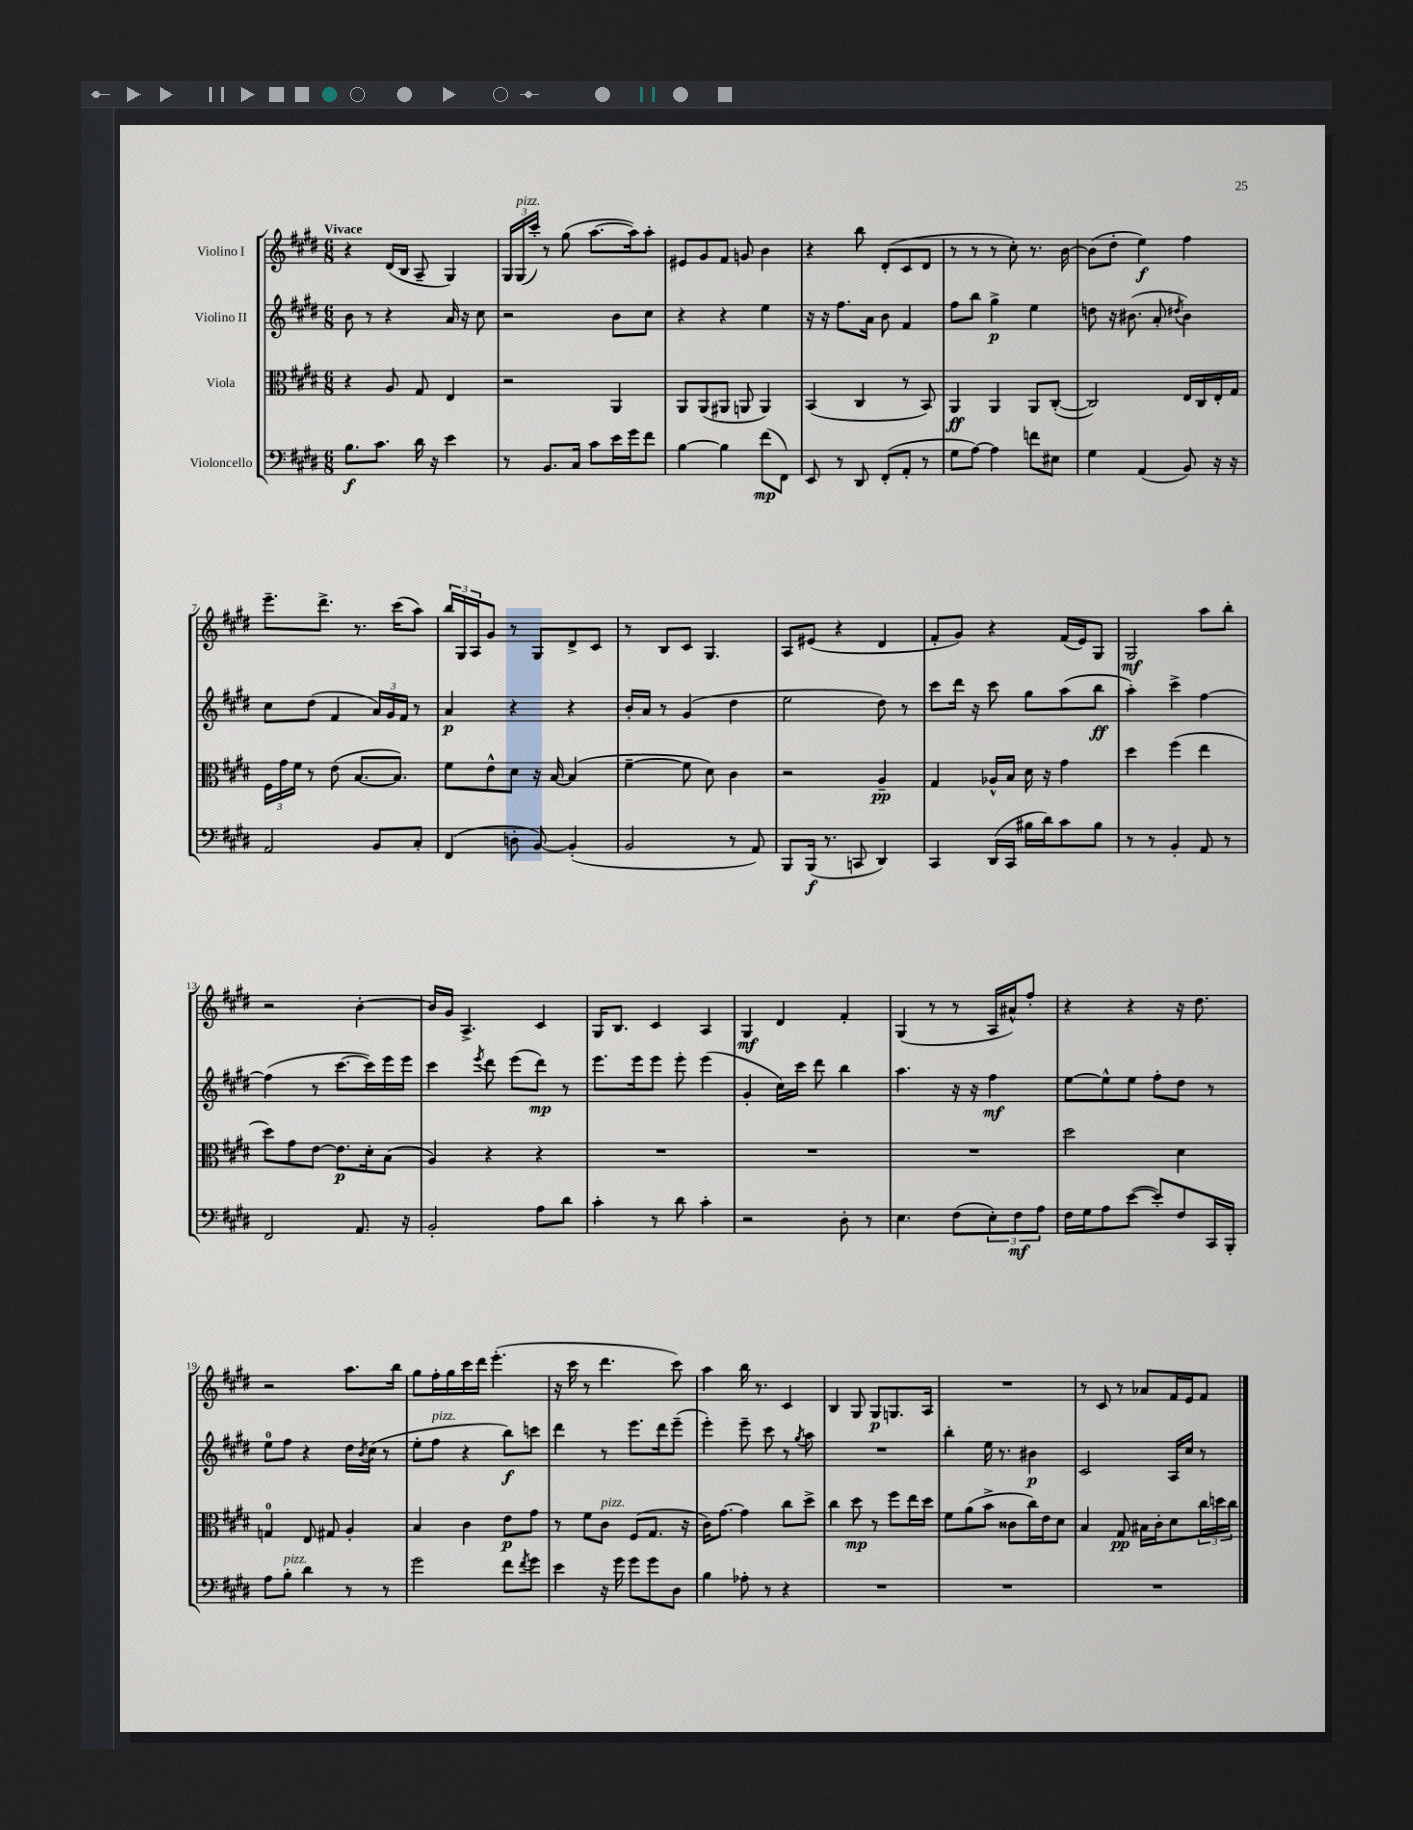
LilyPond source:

<<
\new StaffGroup <<
\new Staff = "s0" \with { instrumentName = "Violino I" } {
    \clef treble \key e \major \numericTimeSignature \time 6/8 \tempo "Vivace"
    r4 dis'16( b16 a8-- gis4) |
    \tuplet 3/2 { gis16 gis16^\markup { \italic "pizz." }( cis'''16-.) } r8 gis''8( a''8.~ a''16) a''8-. |
    eis'8 gis'8 fis'8 g'8 b'4 |
    r4 b''8 dis'8-.( cis'8 dis'8 |
    r8 r8 r8 cis''8-.) r8. b'16~ |
    b'8( dis''8-. e''4\f) fis''4 |
    e'''8.-- dis'''8.-> r8. cis'''16( a''8) |
    \tuplet 3/2 { b''16 gis16 a16 } gis'8 r8 gis8 dis'8-> cis'8 |
    r8 b8 cis'8 gis4. |
    a8 eis'8( r4 dis'4 |
    fis'8-. gis'8) r4 fis'16( e'16) gis8 |
    gis2\mf a''8 b''8-. |
    r2 b'4~-. |
    b'16 gis'16 a4.-> cis'4 |
    gis16 b8. cis'4 a4 |
    gis4\mf dis'4 fis'4-. |
    gis4( r8 r8 a16 ais'16-^) fis''8-. |
    r4 r4 r16 dis''8. |
    r2 a''8. b''16 |
    gis''8 fis''16-. gis''16 cis'''16 dis'''16 e'''4.-.( |
    r16 cis'''16 r8 dis'''4. cis'''8) |
    a''4 b''16 r8. cis'4 |
    b4 gis8 gis8\p g8. a16 |
    R2. |
    r8 cis'8 r8 aes'8 fis'16 e'16 fis'8 \bar "|." |
}
\new Staff = "s1" \with { instrumentName = "Violino II" } {
    \clef treble \key e \major \numericTimeSignature \time 6/8
    b'8 r8 r4 a'16 r16 cis''8 |
    r2 b'8 cis''8 |
    r4 r4 e''4 |
    r16 r16 fis''8. a'16 b'8 fis'4 |
    fis''8 b''8 gis''4->\p e''4 |
    d''8 r16 bis'8.( a'8-. \acciaccatura { dis''8 } bis'4) |
    cis''8 dis''8( fis'4 \tuplet 3/2 { a'16) gis'16 fis'16 } r8 |
    a'4\p r4 r4 |
    b'16-. a'16 r8 gis'4( dis''4 |
    e''2 dis''8) r8 |
    cis'''8 dis'''16 r16 cis'''8 gis''8 a''8( b''8\ff |
    a''4-.) cis'''4-> fis''4~ |
    fis''4( r8 cis'''8.~ cis'''16) e'''16 e'''16 |
    cis'''4 \acciaccatura { e'''8 } dis'''8 e'''8( dis'''8\mp) r8 |
    e'''8. e'''16 e'''8 e'''8-. e'''4( |
    gis'4-. cis''16) cis'''16 dis'''8 b''4 |
    a''4. r16 r16 fis''4\mf |
    e''8~ e''8-^ e''8 fis''8-. dis''8 r8 |
    e''8-0 fis''8 r4 dis''16 \acciaccatura { b'8 } cis''16( r8 |
    e''8-. fis''8^\markup { \italic "pizz." } r4 b''8\f) c'''8 |
    dis'''4 r8 e'''8. dis'''16 e'''8--( |
    e'''4-.) e'''8-- cis'''8 r8 \acciaccatura { gis''8 } a''8 |
    R2. |
    b''4-. e''16 r8. bis'4\p |
    cis'2 a16 cis''16 r8 \bar "|." |
}
\new Staff = "s2" \with { instrumentName = "Viola" } {
    \clef alto \key e \major \numericTimeSignature \time 6/8
    r4 a8 gis8 e4 |
    r2 a,4 |
    a,8 a,8( ais,8 a,8 a,4) |
    b,4( cis4 r8 b,8) |
    a,4\ff a,4 a,8 cis8~-.( |
    cis2) e16 cis16 e16-. gis16 |
    \tuplet 3/2 { fis16 gis'16 fis'16 } r8 e'8( b8.~ b8.) |
    fis'8 e'8-^ dis'8 r16 b16~ b4( |
    fis'4~-- fis'8 dis'8) cis'4 |
    r2 a4--\pp |
    gis4 aes16-^ b16 dis'16 r16 gis'4 |
    dis''4 fis''4( e''4 |
    dis''8) gis'8 e'8~ e'8.\p dis'16-. b8( |
    a4) r4 r4 |
    R2. |
    R2. |
    R2. |
    dis''2 dis'4 |
    g4-0 e8 gis8 a4-. |
    b4 cis'4 e'8\p gis'8 |
    r8 fis'8 cis'8^\markup { \italic "pizz." } fis8( gis8. r16 |
    cis'16) gis'8.~ gis'4 cis''8 dis''8-> |
    cis''4 dis''8\mp r8 fis''8 e''16 dis''16 |
    fis'8 a'8( b'8-> cisis'8 cis''16) e'16 dis'8 |
    b4 gis8\pp bis16 cis'16-. dis'8 \tuplet 3/2 { cis''16 d''16 cis''16 } \bar "|." |
}
\new Staff = "s3" \with { instrumentName = "Violoncello" } {
    \clef bass \key e \major \numericTimeSignature \time 6/8
    b8.\f cis'8. dis'16 r16 e'4 |
    r8 b,8. cis16 cis'8 e'16 gis'16 fis'8 |
    b4~ b4 fis'8\mp( fis,8) |
    e,8 r8 dis,8 fis,8-.( a,8-. r8 |
    gis8 a8~) a4 f'8 eis8 |
    gis4 a,4( b,8) r16 r16 |
    a,2 b,8 cis8-. |
    fis,4( d8-. b,8~) b,4-.( |
    b,2 r8 a,8) |
    b,,8 b,,16\f( r8. c,8 dis,4) |
    cis,4 dis,16( cis,16 bis16 dis'16) cis'8 bis8 |
    r8 r8 b,4-. a,8 r8 |
    fis,2 a,8. r16 |
    b,2-. a8 dis'8 |
    cis'4-. r8 dis'8 cis'4-. |
    r2 dis8-. r8 |
    e4. fis8( \tuplet 3/2 { e8-.) fis8\mf a8 } |
    fis16 gis16 a8 e'8~( e'8-.) fis8 cis,16 b,,16-. |
    a8 b8-.^\markup { \italic "pizz." } dis'4 r8 r8 |
    gis'2 fis'8 \acciaccatura { fis'8 } gis'8 |
    e'4 r16 gis'16 gis'8 gis'8 dis8 |
    b4 aes8-. r8 r4 |
    R2. |
    R2. |
    R2. \bar "|." |
}
>>
>>
